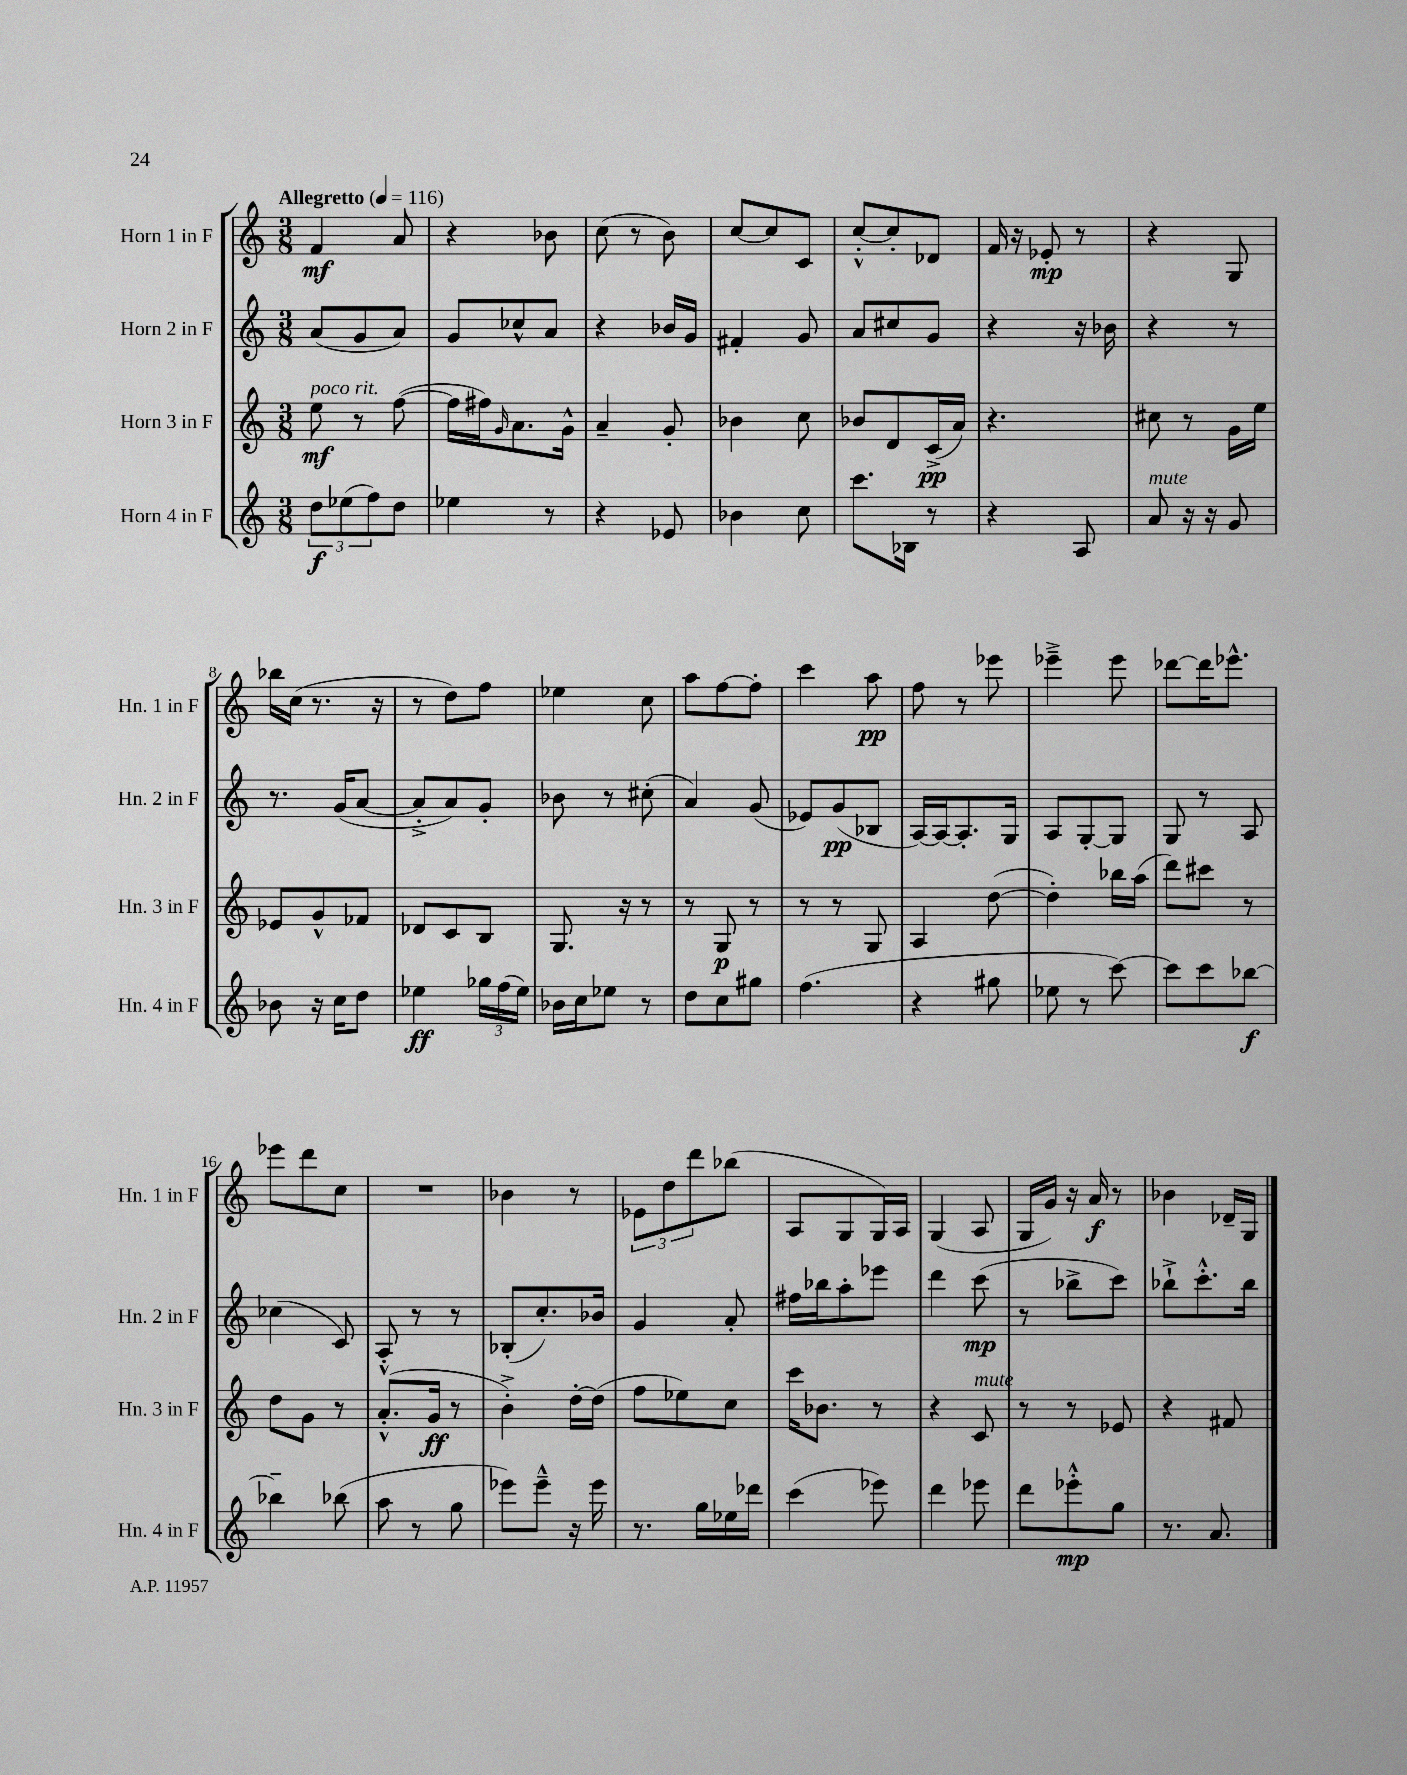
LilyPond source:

<<
\new StaffGroup <<
\new Staff = "s0" \with { instrumentName = "Horn 1 in F" shortInstrumentName = "Hn. 1 in F" } {
    \clef treble \key c \major \numericTimeSignature \time 3/8 \tempo "Allegretto" 4 = 116
    f'4\mf a'8 |
    r4 bes'8 |
    c''8( r8 b'8) |
    c''8~ c''8 c'8 |
    c''8~-.-^ c''8-. des'8 |
    f'16 r16 ees'8-.\mp r8 |
    r4 g8 |
    bes''16 c''16( r8. r16 |
    r8 d''8) f''8 |
    ees''4 c''8 |
    a''8 f''8~ f''8-. |
    c'''4 a''8\pp |
    f''8 r8 ees'''8 |
    ees'''4---> ees'''8 |
    des'''8~ des'''16 ees'''8.-^ |
    ees'''8 d'''8 c''8 |
    R4. |
    bes'4 r8 |
    \tuplet 3/2 { ees'8 d''8 d'''8 } bes''8( |
    a8 g8 g16) a16 |
    g4( a8 |
    g16 g'16) r16 a'16\f r8 |
    bes'4 des'16-- g16 \bar "|." |
}
\new Staff = "s1" \with { instrumentName = "Horn 2 in F" shortInstrumentName = "Hn. 2 in F" } {
    \clef treble \key c \major \numericTimeSignature \time 3/8
    a'8( g'8 a'8) |
    g'8 ces''8-^ a'8 |
    r4 bes'16 g'16 |
    fis'4-. g'8 |
    a'8 cis''8 g'8 |
    r4 r16 bes'16 |
    r4 r8 |
    r8. g'16( a'8~ |
    a'8-.-> a'8) g'8-. |
    bes'8 r8 cis''8-.( |
    a'4) g'8( |
    ees'8) g'8\pp( bes8 |
    a16~) a16~ a8.-. g16 |
    a8 g8~-. g8 |
    g8 r8 a8 |
    ces''4( c'8) |
    a8-.-^ r8 r8 |
    bes8-.( c''8.-.) bes'16 |
    g'4 a'8-. |
    fis''16 bes''16 a''8-. ees'''8 |
    d'''4 c'''8\mp( |
    r8 bes''8-> c'''8) |
    bes''8-!-> c'''8.-.-^ bes''16 \bar "|." |
}
\new Staff = "s2" \with { instrumentName = "Horn 3 in F" shortInstrumentName = "Hn. 3 in F" } {
    \clef treble \key c \major \numericTimeSignature \time 3/8
    e''8\mf^\markup { \italic "poco rit." } r8 f''8~( |
    f''16 fis''16) \grace { g'16 } a'8. g'16-^ |
    a'4-- g'8-. |
    bes'4 c''8 |
    bes'8 d'8 c'16->\pp( a'16) |
    r4. |
    cis''8 r8 g'16 e''16 |
    ees'8 g'8-^ fes'8 |
    des'8 c'8 b8 |
    g8. r16 r8 |
    r8 g8\p r8 |
    r8 r8 g8 |
    a4 d''8~( |
    d''4-.) bes''16 a''16( |
    d'''8) cis'''8 r8 |
    d''8 g'8 r8 |
    a'8.-.-^( g'16\ff r8 |
    b'4-.->) d''16~-. d''16( |
    f''8 ees''8) c''8 |
    c'''16 bes'8. r8 |
    r4 c'8^\markup { \italic "mute" } |
    r8 r8 ees'8 |
    r4 fis'8 \bar "|." |
}
\new Staff = "s3" \with { instrumentName = "Horn 4 in F" shortInstrumentName = "Hn. 4 in F" } {
    \clef treble \key c \major \numericTimeSignature \time 3/8
    \tuplet 3/2 { d''8\f ees''8( f''8) } d''8 |
    ees''4 r8 |
    r4 ees'8 |
    bes'4 c''8 |
    c'''8. bes16 r8 |
    r4 a8 |
    a'8^\markup { \italic "mute" } r16 r16 g'8 |
    bes'8 r16 c''16 d''8 |
    ees''4\ff \tuplet 3/2 { ges''16 f''16( ees''16) } |
    bes'16 c''16 ees''8 r8 |
    d''8 c''8 gis''8 |
    f''4.( |
    r4 gis''8 |
    ees''8 r8 c'''8~) |
    c'''8 c'''8 bes''8~\f |
    bes''4-- bes''8( |
    a''8 r8 g''8 |
    ees'''8) ees'''8---^ r16 ees'''16 |
    r8. g''16 ees''16 des'''16 |
    c'''4( ees'''8) |
    d'''4 ees'''8 |
    d'''8 ees'''8-.-^\mp g''8 |
    r8. a'8. \bar "|." |
}
>>
>>
